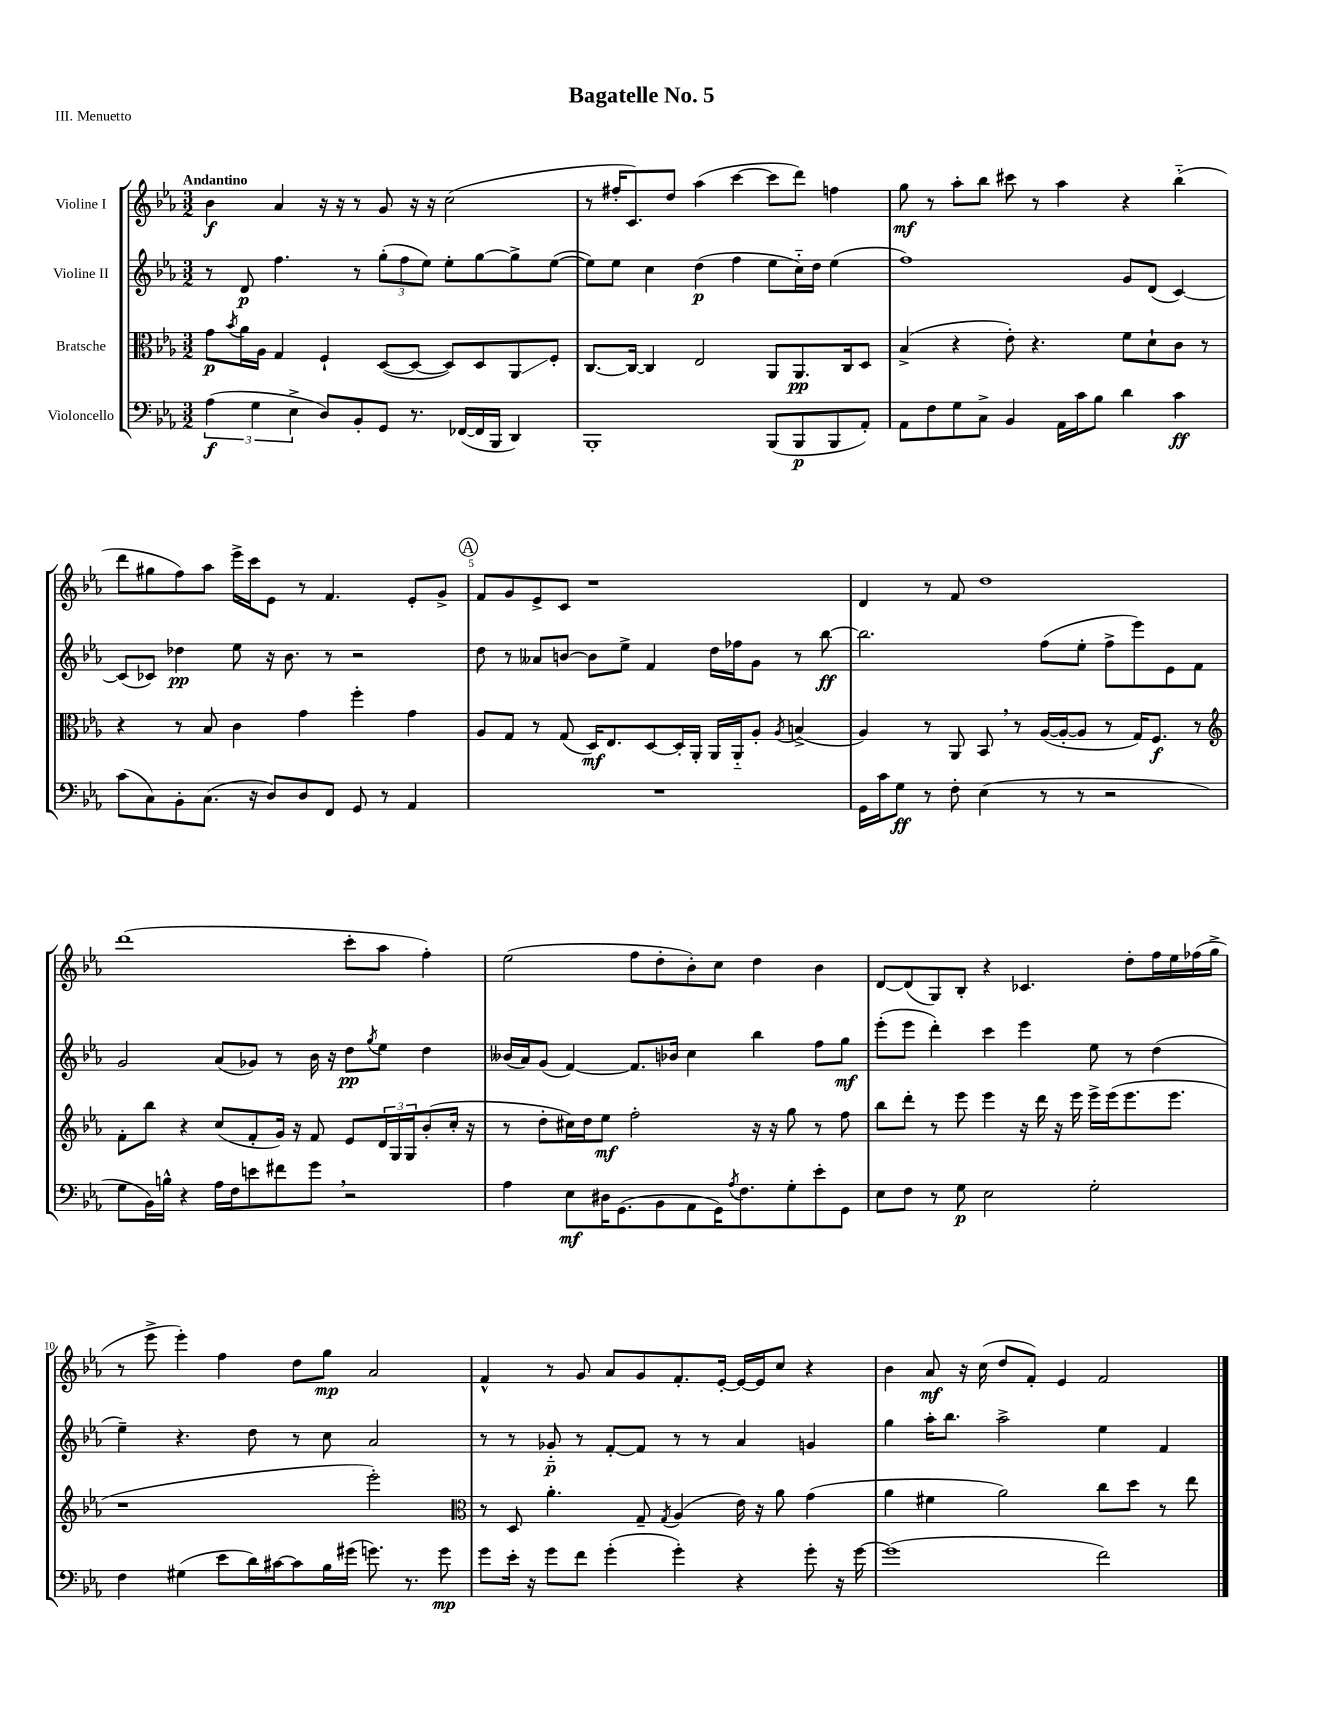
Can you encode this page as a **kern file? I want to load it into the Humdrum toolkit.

**kern	**kern	**kern	**kern
*staff4	*staff3	*staff2	*staff1
*clefF4	*clefC3	*clefG2	*clefG2
*k[b-e-a-]	*k[b-e-a-]	*k[b-e-a-]	*k[b-e-a-]
*M3/2	*M3/2	*M3/2	*M3/2
(6A-	8g	8r	4b-
.	8qb-	.	.
.	16a-	8d	.
6G	.	.	.
.	16A-	.	.
.	4G	4.ff	4a-
6E-^	.	.	.
8D)	4F`	.	16r
.	.	.	16r
8BB-'	.	8r	8r
8GG	([8D	(12gg'	8g
.	.	12ff	.
8.r	8D_	.	16r
.	.	12ee-)	.
.	.	.	16r
.	8D])	8ee-'	(2cc
([16FF-	.	.	.
16FF-]	8D	[8gg	.
16BBB-	.	.	.
4DD)	8AA-	8gg^]	.
.	8F'	([8ee-	.
=	=	=	=
1BBB-'	[8.C	8ee-])	8r
.	.	8ee-	16ff#'
.	16C_	.	8.c)
.	4C]	4cc	.
.	.	.	8dd
.	2E-	(4dd	(4aa-
.	.	4ff	[4ccc
(8BBB-	8AA-	8ee-	8ccc]
8BBB-	8.AA-	16cc'~)	8ddd)
.	.	16dd	.
8BBB-	.	(4ee-	4ff
.	16C	.	.
8AA-')	8D	.	.
=	=	=	=
8AA-	(4B-^	1ff)	8gg
8F	.	.	8r
8G	4r	.	8aa-'
8C^	.	.	8bb-
4BB-	8e-')	.	8ccc#
.	4.r	.	8r
16AA-	.	.	4aa-
16c	.	.	.
8B-	.	.	.
4d	8f	8g	4r
.	8d`	(8d	.
4c	8c	[4c)	(4bb-'~
.	8r	.	.
=	=	=	=
(8c	4r	(8c]	8ddd
8C)	.	8c-)	8gg#
8BB-'	8r	4dd-	8ff)
(8.C	8B-	.	8aa-
.	4c	8ee-	16eee-^
16r	.	.	16ccc
8D)	.	16r	8e-
.	.	8.b-	.
8D	4g	.	8r
8FF	.	8r	4.f
8GG	4ff'	2r	.
8r	.	.	.
4AA-	4g	.	8e-'
.	.	.	8g^
=	=	=	=
1.r	8A-	8dd	8f
.	8G	8r	8g
.	8r	8a--	8e-^
.	(8G	[8b	8c
.	16D)	8b]	1r
.	8.E-	.	.
.	.	8ee-^	.
.	[8D	4f	.
.	16D']	.	.
.	16AA-'	.	.
.	16AA-	16dd	.
.	16AA-'~	16ff-	.
.	8A-'	8g	.
.	8qA-	.	.
.	(4B^	8r	.
.	.	[8bb-	.
=	=	=	=
16GG	4A-)	2.bb-]	4d
16c	.	.	.
8G	.	.	.
8r	8r	.	8r
8F'	8AA-	.	8f
(4E-	8BB-	.	1dd
.	8r	.	.
8r	([16A-	(8ff	.
.	16A-'_	.	.
8r	8A-]	8ee-'	.
2r	8r	8ff^	.
.	16G)	8eee-)	.
.	8.F	.	.
.	.	8e-	.
.	8r	8f	.
=	=	=	=
*	*clefG2	*	*
8G	8f'	2g	(1ddd
16BB-)	8bb-	.	.
16B^^	.	.	.
4r	4r	.	.
16A-	(8cc	(8a-	.
16F	.	.	.
8e	8f'	8g-)	.
8f#	16g)	8r	.
.	16r	.	.
8g	8f	16b-	.
.	.	16r	.
2r	8e-	8dd	8ccc'
.	.	8qgg	.
.	24d	8ee-	8aa-
.	24G	.	.
.	24G	.	.
.	(8b-'	4dd	4ff')
.	16cc'	.	.
.	16r	.	.
=	=	=	=
4A-	8r	(16b--	(2ee-
.	.	16a-)	.
.	8dd'	(8g	.
8E-	16cc#)	[4f)	.
.	16dd	.	.
16D#	8ee-	.	.
(8.GG	.	.	.
.	2ff'	8.f]	8ff
8BB-	.	.	8dd'
.	.	16b-	.
8AA-	.	4cc	8b-')
16GG)	.	.	8cc
8qA-	.	.	.
8.F	.	.	.
.	16r	4bb-	4dd
.	16r	.	.
8G'	8gg	.	.
8e-'	8r	8ff	4b-
8GG	8ff	8gg	.
=	=	=	=
8E-	8bb-	(8eee-'	[8d
8F	8ddd'	8eee-	(8d]
8r	8r	4ddd')	8G)
8G	8eee-	.	8B-'
2E-	4eee-	4ccc	4r
.	16r	4eee-	4.c-
.	16ddd	.	.
.	16r	.	.
.	16eee-	.	.
2G'	16eee-^	8ee-	.
.	(16eee-	.	.
.	8.eee-	8r	8dd'
.	.	(4dd	16ff
.	8.eee-	.	16ee-
.	.	.	(16ff-
.	.	.	16gg^
=	=	=	=
4F	1r	4ee-~)	8r
.	.	.	8eee-^
(4G#	.	4.r	4eee-')
8e-	.	.	4ff
16d)	.	8dd	.
[16c#	.	.	.
8c#]	.	8r	8dd
16B-	.	8cc	8gg
(16g#	.	.	.
8.g)	2eee-')	2a-	2a-
8.r	.	.	.
8g	.	.	.
=	=	=	=
*	*clefC3	*	*
8g	8r	8r	4f^^
16e-'	8D	8r	.
16r	.	.	.
8g	4.a-'	8g-'~	8r
8f	.	8r	8g
(4g'	.	[8f'	8a-
.	8G~	8f]	8g
.	8qG	.	.
4g')	(4A-	8r	8.f'
.	.	8r	.
.	.	.	[16e-'
4r	16e-)	4a-	16e-_
.	16r	.	16e-]
.	8a-	.	8cc
8g'	(4g	4g	4r
16r	.	.	.
[16g	.	.	.
=	=	=	=
(1g]	4a-	4gg	4b-
.	4f#	16aa-'	8a-
.	.	8.bb-	.
.	.	.	16r
.	.	.	(16cc
.	2a-)	2aa-^	8dd
.	.	.	8f')
.	.	.	4e-
2f)	8cc	4ee-	2f
.	8dd	.	.
.	8r	4f	.
.	8ee-	.	.
==	==	==	==
*-	*-	*-	*-
